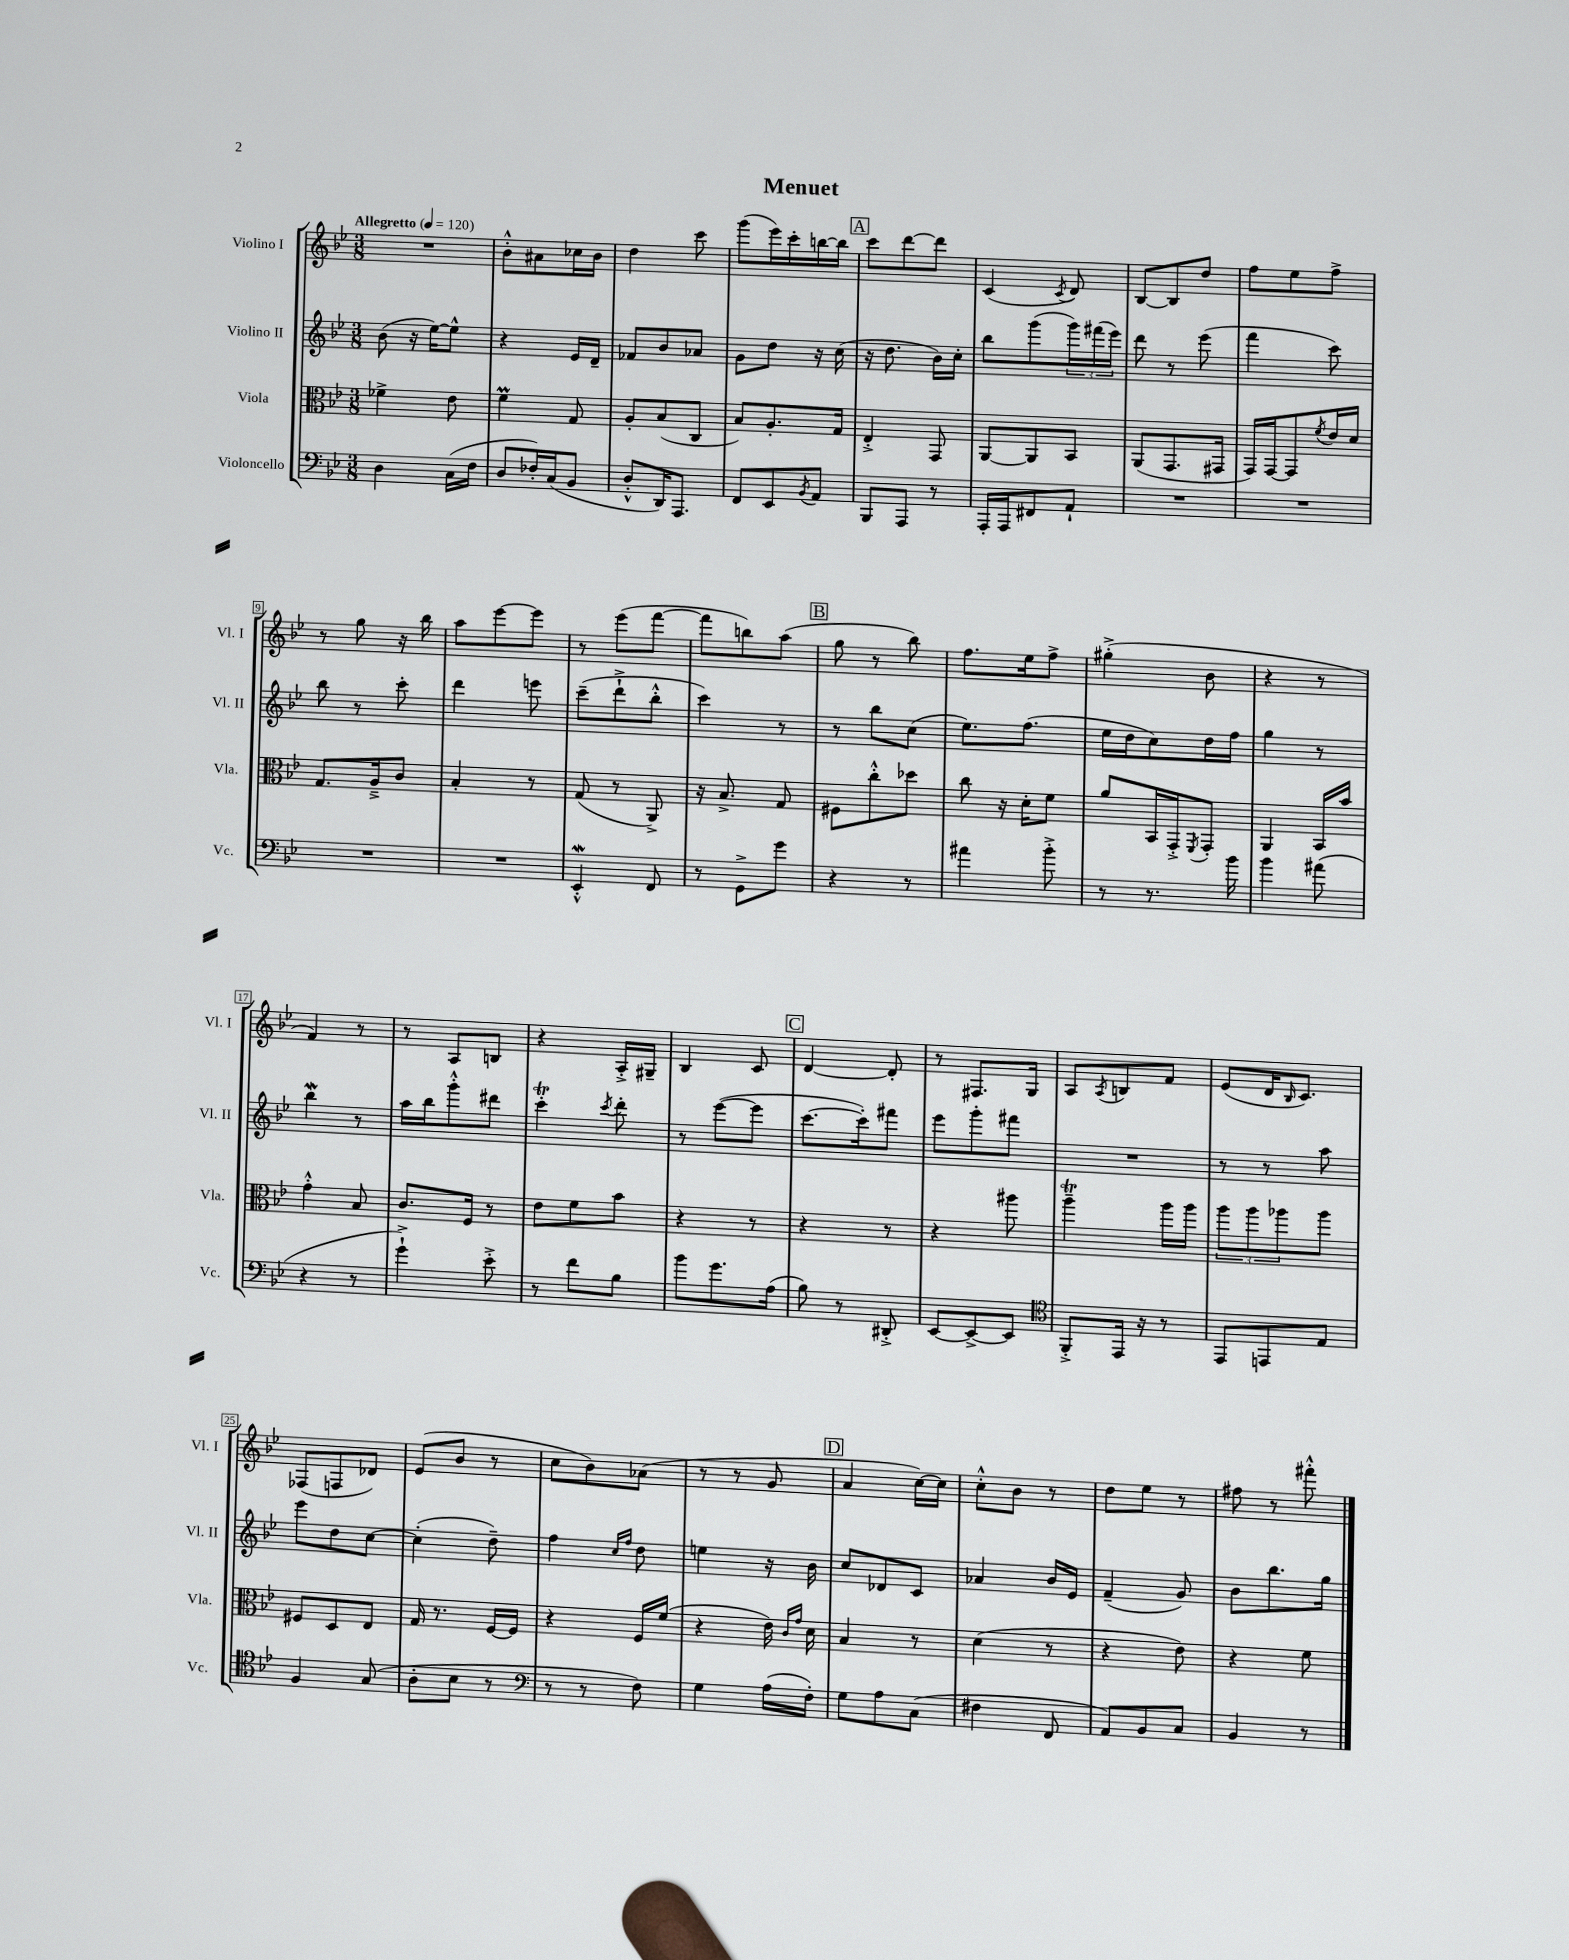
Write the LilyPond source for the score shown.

\header { title = "Menuet" }
<<
\new StaffGroup <<
\new Staff = "s0" \with { instrumentName = "Violino I" shortInstrumentName = "Vl. I" } {
    \clef treble \key bes \major \numericTimeSignature \time 3/8 \tempo "Allegretto" 4 = 120
    R4. |
    bes'8-.-^ ais'8 ces''16 bes'16 |
    d''4 c'''8 |
    g'''8( ees'''16) c'''16-. b''16~ b''16 |
    \mark \markup { \box "A" } c'''8 d'''8~ d'''8 |
    c'4( \acciaccatura { c'8 } d'8) |
    bes8~ bes8 d''8 |
    f''8 ees''8 f''8-> |
    r8 g''8 r16 bes''16 |
    a''8 ees'''8~ ees'''8 |
    r8 ees'''8( f'''8~ |
    f'''8 b''8) a''8( |
    \mark \markup { \box "B" } g''8 r8 bes''8) |
    f''8. ees''16 f''8-> |
    gis''4-.->( bes'8 |
    r4 r8 |
    f'4) r8 |
    r8 a8 b8 |
    r4 a16-.-> gis16-- |
    bes4 c'8 |
    \mark \markup { \box "C" } d'4~ d'8-. |
    r8 fis8. g16 |
    a8 \acciaccatura { a8 } b8 f'8 |
    ees'8( d'16 \grace { bes16 } c'8.) |
    fes8( f8 des'8) |
    ees'8( bes'8 r8 |
    c''8 bes'8) aes'8( |
    r8 r8 g'8 |
    \mark \markup { \box "D" } a'4 c''16~) c''16 |
    c''8-.-^ bes'8 r8 |
    d''8 ees''8 r8 |
    fis''8 r8 fis'''8-.-^ \bar "|." |
}
\new Staff = "s1" \with { instrumentName = "Violino II" shortInstrumentName = "Vl. II" } {
    \clef treble \key bes \major \numericTimeSignature \time 3/8
    bes'8( r16 ees''16~) ees''8-^ |
    r4 ees'16 d'16-- |
    fes'8 bes'8 aes'8 |
    g'8 d''8 r16 c''16( |
    \mark \markup { \box "A" } r16 d''8. bes'16) c''16-. |
    bes''8 g'''8( \tuplet 3/2 { g'''16) fis'''16( ees'''16) } |
    d'''8 r8 ees'''8( |
    f'''4 c'''8) |
    bes''8 r8 c'''8-. |
    d'''4 e'''8 |
    c'''8--( d'''8-!-> bes''8-.-^ |
    c'''4) r8 |
    \mark \markup { \box "B" } r8 bes''8 c''8( |
    ees''8.) f''8.( |
    ees''16 d''16 c''8) d''16 f''16 |
    g''4 r8 |
    bes''4\mordent r8 |
    a''16 bes''16 g'''8-.-^ dis'''8 |
    c'''4-.\trill \acciaccatura { c'''8 } d'''8-. |
    r8 ees'''8~( ees'''8 |
    \mark \markup { \box "C" } c'''8.~ c'''16-.) fis'''8 |
    ees'''8 g'''8-. fis'''8 |
    R4. |
    r8 r8 a''8 |
    ees'''8 d''8 c''8~ |
    c''4-.( d''8--) |
    f''4 \grace { c''16 f''16 } d''8 |
    e''4 r16 bes'16 |
    \mark \markup { \box "D" } c''8 des'8 c'8 |
    aes'4 bes'16 ees'16 |
    f'4--( g'8) |
    bes'8 bes''8. g''16 \bar "|." |
}
\new Staff = "s2" \with { instrumentName = "Viola" shortInstrumentName = "Vla." } {
    \clef alto \key bes \major \numericTimeSignature \time 3/8
    fes'4-> ees'8 |
    f'4\prall g8 |
    a8-. bes8( c8 |
    bes8) a8.-. g16 |
    \mark \markup { \box "A" } ees4-.-> g,8 |
    a,8~ a,8 bes,8 |
    a,8( g,8. gis,16 |
    g,16) g,16~ g,8 \acciaccatura { f'8 } ees'16 d'16 |
    g8. a16---> c'8 |
    bes4-. r8 |
    g8( r8 a,8->) |
    r16 bes8.-> g8 |
    \mark \markup { \box "B" } fis8 c''8-.-^ des''8 |
    c''8 r16 d'16-. f'8 |
    a'8 bes,16 g,16-.-> \acciaccatura { f,8 } g,8-. |
    a,4 bes,16 bes'16 |
    g'4-.-^ bes8 |
    c'8. f16 r8 |
    ees'8 f'8 bes'8 |
    r4 r8 |
    \mark \markup { \box "C" } r4 r8 |
    r4 ais''8 |
    a''4--\trill a''16 a''16 |
    \tuplet 3/2 { a''8 a''8 aes''8 } aes''8 |
    fis8 d8 ees8 |
    g16 r8. f16~ f16 |
    r4 f16 f'16( |
    r4 ees'16) \grace { c'16 g'16 } d'16 |
    \mark \markup { \box "D" } bes4 r8 |
    d'4( r8 |
    r4 ees'8) |
    r4 f'8 \bar "|." |
}
\new Staff = "s3" \with { instrumentName = "Violoncello" shortInstrumentName = "Vc." } {
    \clef bass \key bes \major \numericTimeSignature \time 3/8
    d4 c16( f16 |
    d8 fes16-.) c16( bes,8 |
    d8-.-^ d,16) a,,8. |
    f,8 ees,8 \acciaccatura { bes,8 } a,8 |
    \mark \markup { \box "A" } bes,,8 a,,8 r8 |
    a,,16-. a,,16 fis,8 a,8-! |
    R4. |
    R4. |
    R4. |
    R4. |
    ees,4-.-^\mordent f,8 |
    r8 g,8-> g'8 |
    \mark \markup { \box "B" } r4 r8 |
    ais'4 bes'8-.-> |
    r8 r8. bes'16 |
    bes'4 ais'8( |
    r4 r8 |
    g'4-!->) ees'8-.-> |
    r8 f'8 bes8 |
    bes'8 g'8. a16( |
    \mark \markup { \box "C" } bes8) r8 dis,8-.-> |
    ees,8~ ees,8~-> ees,8 |
    \clef tenor f,8-.-> ees,16 r16 r8 |
    ees,8 e,8 ees8 |
    f4 g8( |
    a8-. bes8 r8 |
    \clef bass r8 r8 f8) |
    g4 a16( f16-.) |
    \mark \markup { \box "D" } g8 a8 c8( |
    fis4 f,8 |
    a,8) bes,8 c8 |
    bes,4 r8 \bar "|." |
}
>>
>>
\layout { \context { \Score \override BarNumber.stencil = #(make-stencil-boxer 0.1 0.3 ly:text-interface::print) } }
